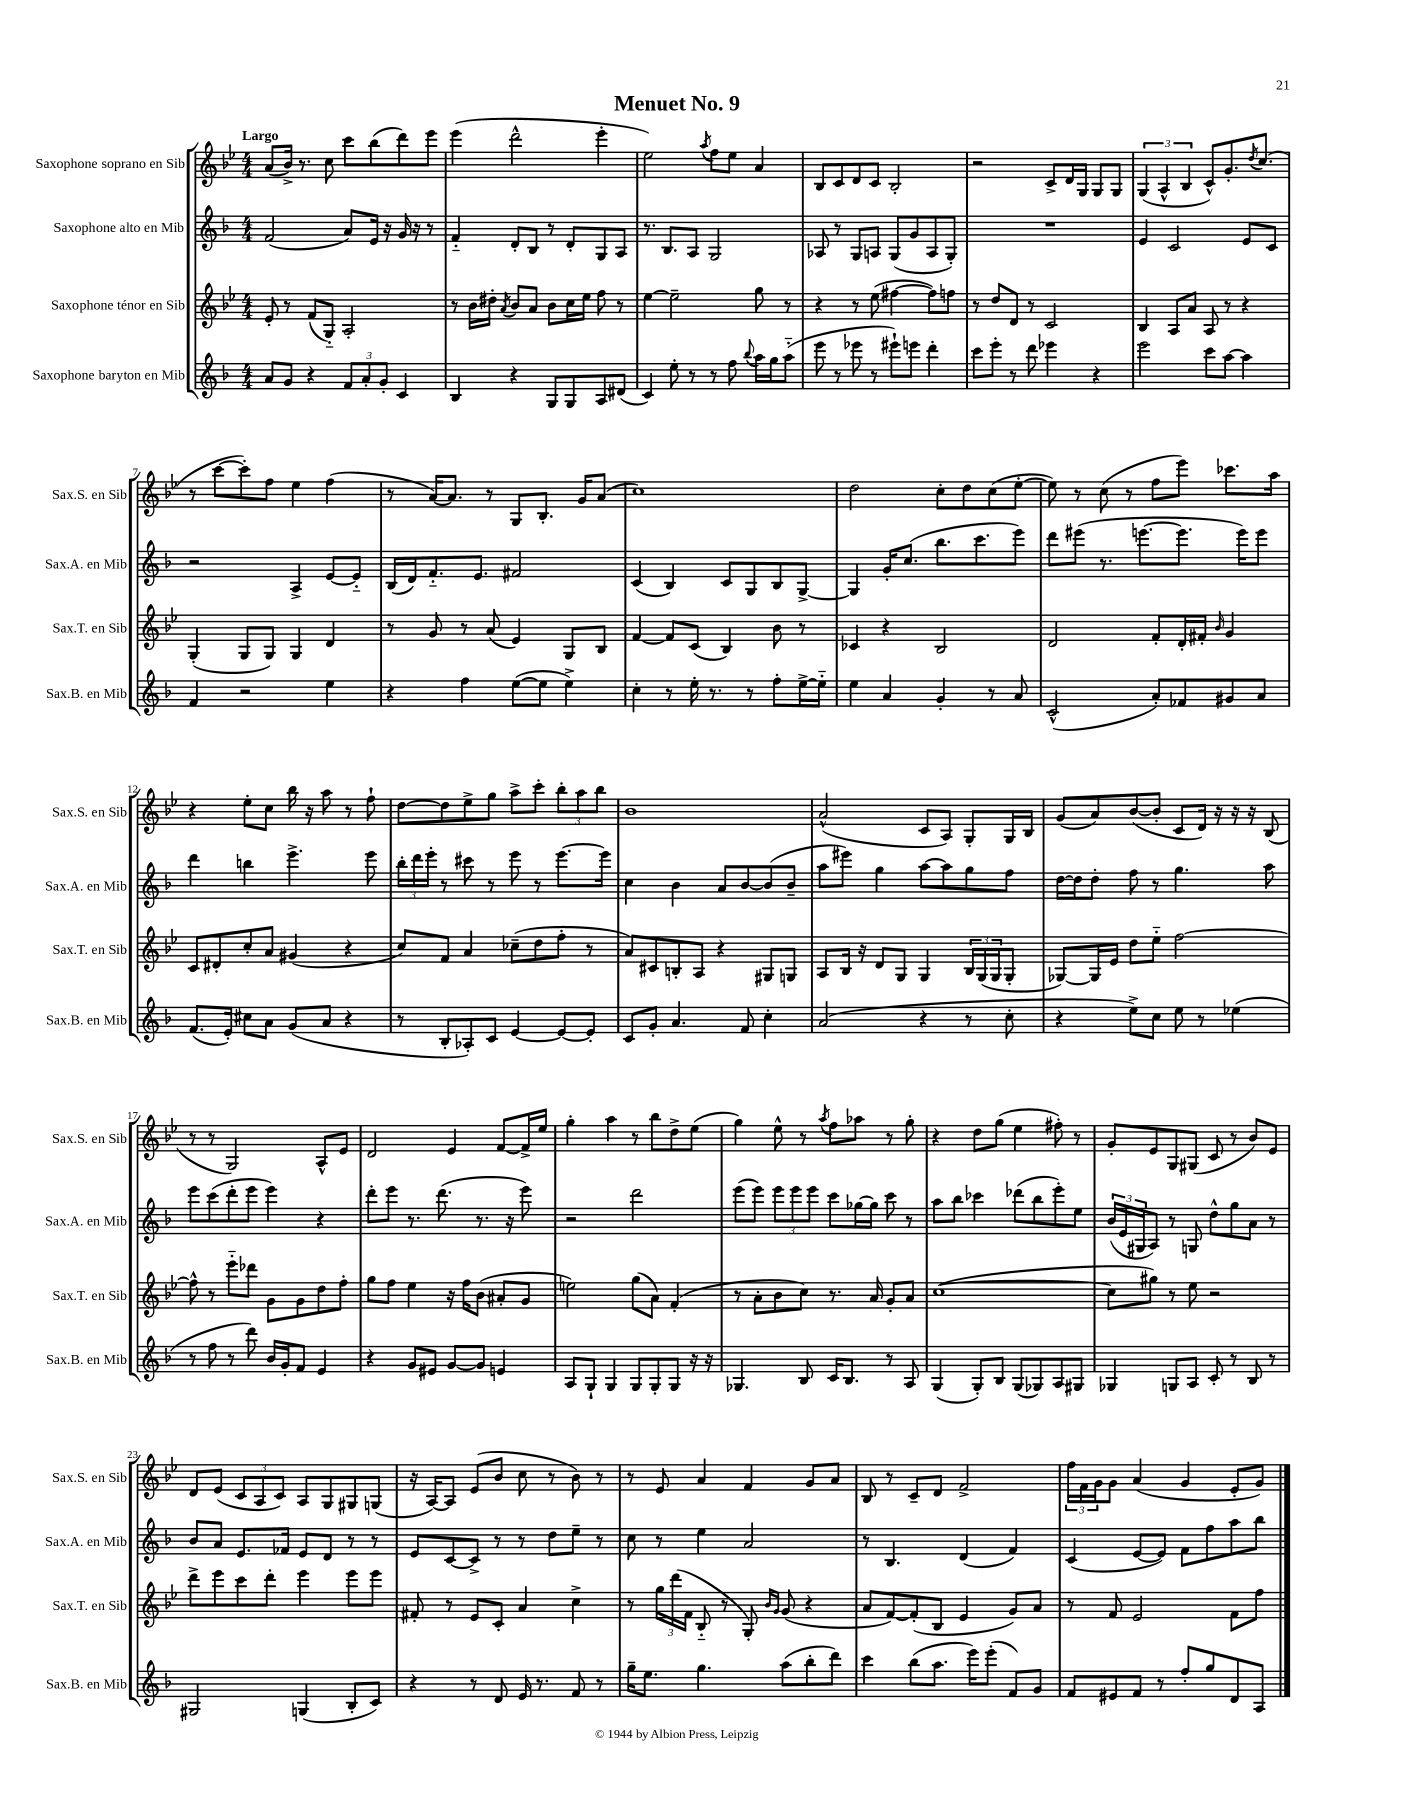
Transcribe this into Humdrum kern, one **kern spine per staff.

**kern	**kern	**kern	**kern
*staff4	*staff3	*staff2	*staff1
*clefG2	*clefG2	*clefG2	*clefG2
*k[b-]	*k[b-e-]	*k[b-]	*k[b-e-]
*M4/4	*M4/4	*M4/4	*M4/4
8a/L	8e-'/	(2f/	(8a/L
8g/J	8r	.	16b-^/Jk)
.	.	.	8.r
4r	(8f/L	.	.
.	8G'~/J)	.	8cc\
12f/L	2A'/	8a/L)	8ccc\L
12a'/	.	.	.
.	.	16e/Jk	(8bb-\
12g'/J	.	.	.
.	.	16r	.
4c/	.	16g/	8ddd\)
.	.	16r	.
.	.	8r	8eee-\J
=	=	=	=
4B-/	8r	4f'~/	(4eee-\
.	16b-\LL	.	.
.	16dd#'\JJ	.	.
.	8qa/	.	.
4r	8b-/L	8d'/L	2ddd^^\
.	8a/J	8B-/J	.
8G/L	8b-\L	8r	.
8G/	16cc\L	8d'/L	.
.	16ee-\JJ	.	.
8A/	8ff\	8G/	4eee-'\
(8d#/J	8r	8A/J	.
=	=	=	=
4c/)	[4ee-\	8.r	2ee-\)
.	.	8.B-/L	.
8ee'\	2ee-~\]	.	.
8r	.	8A/J	.
.	.	.	8qaa/
8r	.	2G/	8ff\L
8ff\	.	.	8ee-\J
8qqbb-/	.	.	.
16aa\LL	8gg\	.	4a/
16gg\J	.	.	.
(8aa'~\J	8r	.	.
=	=	=	=
8eee\	4r	8A-/	8B-/L
8r	.	8r	8c/
8eee-\	8r	8G/L	8d/
8r	(8ee-\	8A/J	8c/J
8eee#`\L)	[4ff#\	(8G/L	2B-'/
8eee\J	.	8g/	.
4ddd'\	8ff#\]L)	8A/	.
.	8ff\J	8G'/J)	.
=	=	=	=
8ccc\L	8r	1r	2r
8eee'\J	8dd/L	.	.
8r	8d/J	.	.
8ddd\	8r	.	.
4eee-\	2c/	.	8c^/L
.	.	.	16d/L
.	.	.	16G/JJ
4r	.	.	8G/L
.	.	.	8G/J
=	=	=	=
2eee\	4B-/	4e/	(6G/
.	.	.	6A^^/
.	8A/L	2c/	.
.	.	.	6B-/
.	8a/J	.	.
8ccc\L	8A/	.	8c^^/L)
[8aa\J	8r	.	8.g'/
4aa\]	4r	8e/L	.
.	.	.	8qdd/
.	.	.	(8.cc/J
.	.	8c/J	.
=	=	=	=
4f/	(4G'/	2r	8r
.	.	.	[8ccc\L
2r	8G/L	.	8ccc'\])
.	8G/J)	.	8ff\J
.	4G/	4A^/	4ee-\
4ee\	4d/	[8e/L	(4ff\
.	.	8e'~/]J	.
=	=	=	=
4r	8r	(16B-/LL	8r
.	.	16d/J)	.
.	8g/	8.f'~/	[16a/LK)
.	.	.	8.a/]J
4ff\	8r	.	.
.	.	8.e/J	.
.	(8a/	.	8r
([8ee\L	4e-/)	2f#/	8G/L
8ee\]J	.	.	8.B-'/J
4ee^\)	8G/L	.	.
.	.	.	16g/LK
.	8B-/J	.	(8a/J
=	=	=	=
4cc'\	[4f/	(4c/	1cc)
8r	8f/]L	4B-/)	.
16ee'\	(8c/J	.	.
8.r	.	.	.
.	4B-/)	8c/L	.
8r	.	8G/	.
8ff'\L	8b-\	8B-/	.
[16ee^\L	8r	[8G^/J	.
16ee'~\]JJ	.	.	.
=	=	=	=
4ee\	4c-/	4G/]	2dd\
4a/	4r	16g'/LK	.
.	.	(8.cc/J	.
4g'/	2B-/	8.bb-\L	8cc'\L
.	.	.	8dd\
.	.	8.ccc\	.
8r	.	.	(8cc\
8a/	.	8eee\J)	[8ee-'\J
=	=	=	=
(2c^^/	2d/	8ddd\L	8ee-\])
.	.	(8eee#\J	8r
.	.	8.r	(8cc\
.	.	.	8r
.	.	[8.eee\L	.
8a'/L)	8f'/L	.	8ff\L
8f-/	16d'/L	8.eee\]J	8eee-\J)
.	16f#'/JJ	.	.
.	16qqb-/	.	.
8g#/	4g/	.	8.ccc-\L
.	.	16eee\LK)	.
8a/J	.	8eee\J	.
.	.	.	16aa\Jk
=	=	=	=
(8.f/L	8c/L	4ddd\	4r
.	8d#'/	.	.
16e'/Jk)	.	.	.
8cc#\L	8cc'/	4bb\	8ee-'\L
8a\J	8a/J	.	8cc\J
(8g/L	(4g#/	4.eee^\	16bb-\
.	.	.	16r
8a/J	.	.	8aa\
4r	4r	.	8r
.	.	8eee\	8ff`\
=	=	=	=
8r	8cc/L)	24bb-'\LL	[8dd\L
.	.	24ddd\	.
.	.	24eee'\JJ	.
8B-'/L	8f/J	8r	8dd\]
8A-'/)	4a/	8ccc#\	8ee-^\
8c/J	.	8r	8gg\J
[4e/	(8cc-~\L	8eee\	8aa^\L
.	8dd\	8r	8ccc'\J
8e/_L	8ff'\J	[8.eee\L	12bb-'\L
.	.	.	12aa\
8e'/]J	8r	.	.
.	.	.	12bb-\J
.	.	16eee\]Jk	.
=	=	=	=
8c/L	8a/L)	4cc\	1b-
8g'/J	8c#/	.	.
4.a/	8B'/	4b-\	.
.	8A/J	.	.
.	4r	8a/L	.
8f/	.	[8b-/	.
4cc'\	8G#/L	(8b-/]	.
.	8G/J	8b-~/J	.
=	=	=	=
(2a/	8A/L	8aa\L	(2a^^/
.	16B-/Jk	8eee#\J)	.
.	16r	.	.
.	8d/L	4gg\	.
.	8G/J	.	.
4r	4G/	[8aa\L	8c/L
.	.	8aa\]	8A/J)
8r	24B-/LL	8gg\	8G'/L
.	(24G/	.	.
.	24G/J	.	.
8cc'\	8G'/J	8ff\J	16G/L
.	.	.	16B-/JJ
=	=	=	=
4r	[8G-/L)	[16dd\LL	(8g/L
.	.	16dd\]J	.
.	16G-/]L	8dd'\J	8a/)
.	16e-/JJ	.	.
8ee^\L)	8dd\L	8ff\	([8b-/
8cc\J	8ee-'~\J	8r	8b-'/]J
8ee\	[2ff\	4.gg\	8c/L
8r	.	.	16d/Jk)
.	.	.	16r
(4ee-\	.	.	16r
.	.	.	16r
.	.	8aa\	(8B-/
=	=	=	=
8r	8ff^^\]	8eee\L	8r
8ff\	8r	(8ccc\	8r
8r	8eee-'~\L	8ddd'\	2G/)
8ddd\)	8ddd-\J	8eee\J	.
16b-/LL	8g\L	4eee\)	.
16g'/J	.	.	.
8f/J	8g\	.	.
4e/	8dd\	4r	8A^^/L
.	8ff'\J	.	8e-/J
=	=	=	=
4r	8gg\L	8ddd'\L	2d/
.	8ff\J	8eee\J	.
8g/L	4ee-\	8.r	.
8e#/J	.	.	.
.	.	(8.ddd\	.
[8g/L	16r	.	4e-/
.	16ff\LK	.	.
8g/]J	(8b-\J	8.r	.
4e/	8a#'/L	.	[8f/L
.	.	16r	.
.	8g/J	8eee\)	16f^/]L
.	.	.	16ee-/JJ
=	=	=	=
8A/L	2ee\)	2r	4gg'\
8G`/J	.	.	.
4G/	.	.	4aa\
8G/L	(8gg\L	2ddd\	8r
8G'/	8a\J)	.	8bb-\L
8G/J	(4f'/	.	8dd^\
16r	.	.	(8ee-\J
16r	.	.	.
=	=	=	=
4.G-/	8r	(8eee\L	4gg\)
.	8a'\L	8eee\J)	.
.	8b-\	12eee\L	8ee-^^\
.	.	12eee\	.
8B-/	8cc\J)	.	8r
.	.	12eee\J	.
.	.	.	8qaa/
16c/LK	8.r	8ccc\L	8ff\L
8.B-/J	.	.	.
.	.	[16gg-\L	8aa-\J
.	16a/	16gg-\]JJ	.
8r	8g'/L	8ccc\	8r
8A/	8a/J	8r	8gg'\
=	=	=	=
(4G/	([1cc	8aa\L	4r
.	.	8bb-\J	.
8G'/L)	.	4ccc-\	8dd\L
8B-/J	.	.	(8gg\J
(8G/L	.	(8ddd-\L	4ee-\
8G-/)	.	8bb-\	.
8A/	.	8eee'\)	8ff#'\)
8G#/J	.	8ee\J	8r
=	=	=	=
4G-/	8cc\]L	(24b-/LL	8g'/L
.	.	24e/	.
.	.	24G#/J	.
.	8gg#\J)	8A/J)	8e-/
8G/L	8r	8r	8G/
8A/J	8ee-\	8G/	(8G#/J
8c'/	2r	8dd^^\L	8c/
8r	.	8gg\	8r
8B-/	.	8a\J	8b-/L)
8r	.	8r	8e-/J
=	=	=	=
2G#/	8ddd^\L	8b-/L	8d/L
.	8eee-\	8a/J	(8e-/J
.	8ccc\	8.e/L	12c/L
.	.	.	12A/
.	8ddd'\J	.	.
.	.	.	12c/J)
.	.	16f-/Jk	.
(4G/	4eee-\	8e/L	8A/L
.	.	8d/J	8G/
8B-'/L	8eee-\L	8r	8G#/
8c/J)	8eee-\J	8r	(8G/J
=	=	=	=
4r	8f#'/	8e/L	16r
.	.	.	[16A/LK)
.	8r	[8c/	8A/]J
8r	8e-/L	8c^/]J	(8e-/L
8d/	8c'/J	8r	8b-/J
16e/	4a/	8r	8cc\
8.r	.	.	.
.	.	8dd\L	8r
8f/	4cc^\	8ee~\J	8b-\)
8r	.	8r	8r
=	=	=	=
16gg~\LK	8r	8cc\	8r
8.ee\J	.	.	.
.	24gg\LL	8r	8e-/
.	(24ddd\	.	.
.	24f\JJ	.	.
4.gg\	8B-'~/	4ee\	4a/
.	8r	.	.
.	8G'/)	2a/	4f/
.	16qqb-/LL	.	.
.	16qqg/JJ	.	.
(8aa\L	(8g/	.	.
8bb-'\	4r	.	8g/L
8ddd\J)	.	.	8a/J
=	=	=	=
4ccc\	8a/L	8r	8B-/
.	[8f/)	4.B-/	8r
(8bb-\L	(8f'/]	.	8c~/L
8.aa\J	8B-/J	.	8d/J
.	4e-/	(4d/	2f^/
16eee\LK)	.	.	.
(8eee'\J	.	.	.
8f/L)	8g/L)	4f/)	.
8g/J	8a/J	.	.
=	=	=	=
8f/L	8r	(4c/	24ff\LL
.	.	.	24f\
.	.	.	24g\J
8e#/	8f/	.	8g\J
8f/J	2e-/	[8e/L	(4a/
8r	.	8e/]J)	.
8ff'/L	.	8f\L	4g/
8gg/	.	8ff\	.
8d/	8f\L	8aa\	8e-'/L
8A/J	8ff\J	8bb-\J	8g/J)
==	==	==	==
*-	*-	*-	*-
